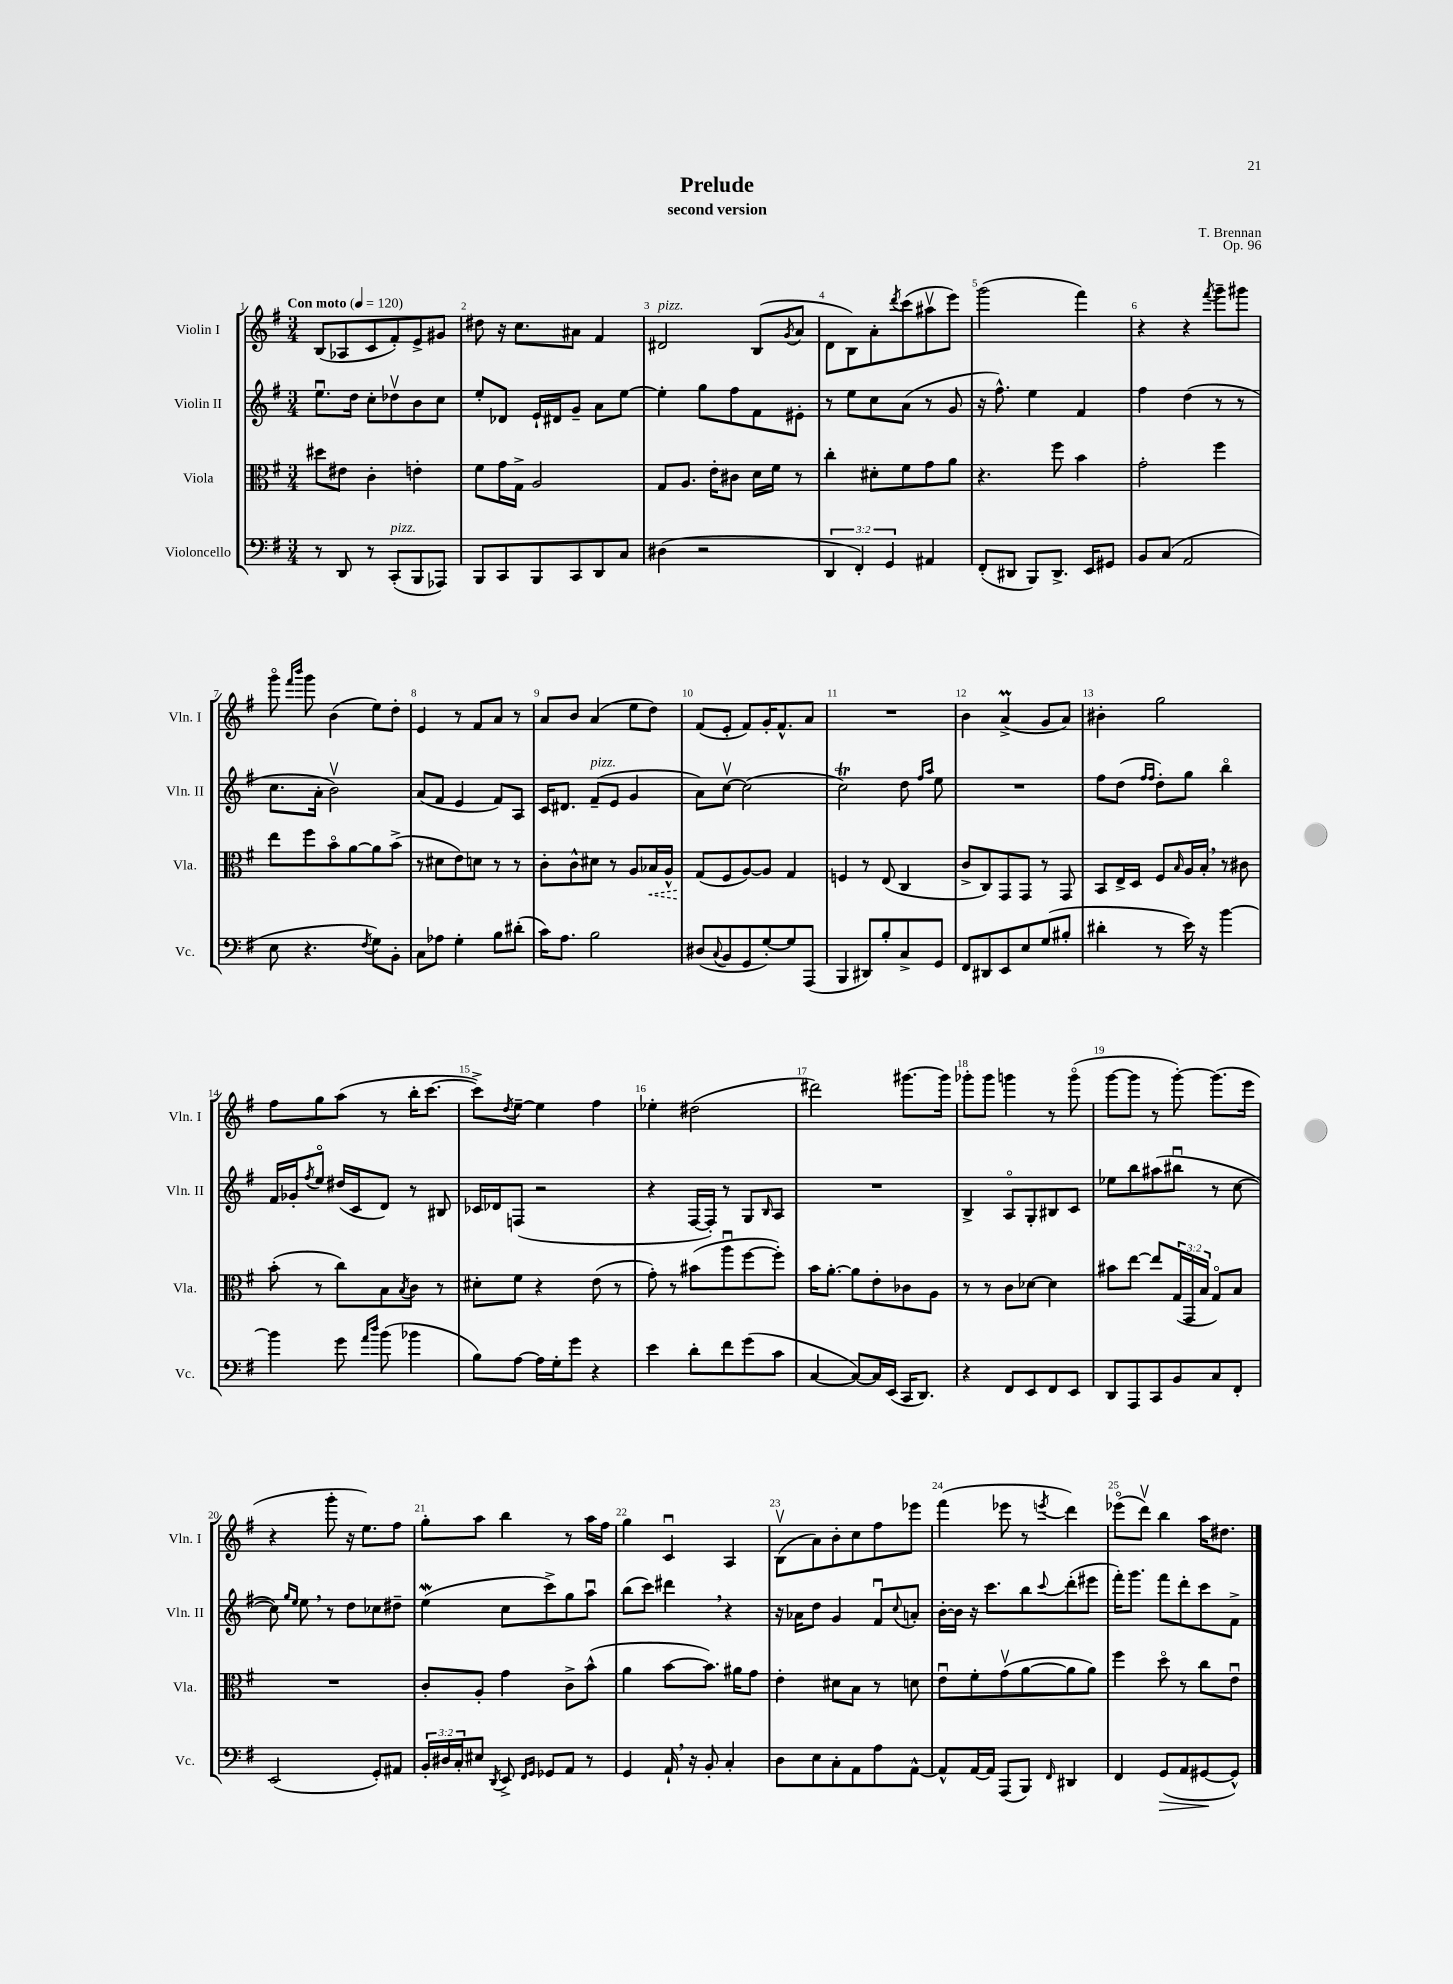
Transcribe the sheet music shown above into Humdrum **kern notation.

**kern	**kern	**kern	**kern
*staff4	*staff3	*staff2	*staff1
*clefF4	*clefC3	*clefG2	*clefG2
*k[f#]	*k[f#]	*k[f#]	*k[f#]
*M3/4	*M3/4	*M3/4	*M3/4
*MM120	*MM120	*MM120	*MM120
8r	8dd#\L	8.eeu\L	(8B/L
8DD/	8e#\J	.	8A-/
.	.	16dd\Jk	.
8r	4c'\	8cc'\L	8c/
(8CC'/L	.	8dd-v\	8f#'/)
8BBB/	4e'\	8b\	8e^/
8AAA-/J)	.	8cc\J	8g#/J
=	=	=	=
8BBB/L	8f#\L	8ee'/L	8dd#\
8CC/	16g\L	8d-/J	16r
.	16G^\JJ	.	8.cc\L
8BBB/	2A/	16e`/LL	.
.	.	16d#/J	.
8CC/	.	8g~/J	8a#\J
8DD/	.	8a\L	4f#/
8C/J	.	[8ee\J	.
=	=	=	=
(4D#\	8G/L	4ee'\]	2d#/
.	8.A/J	.	.
2r	.	8gg\L	.
.	16e'\LK	.	.
.	8c#\J	8ff#\	.
.	16d\LL	8f#\	(8B/L
.	16f#\JJ	.	.
.	.	.	8qg/
.	8r	8e#'\J	8a/J
=	=	=	=
6DD/	4cc'\	8r	8d\L
.	.	8ee\L	8B\)
6FF#'/)	.	.	.
.	8d#'\L	8cc\	8a'\
6GG/	.	.	.
.	.	.	8qddd/
.	8f#\	(8a\J	(8ccc\
4AA#/	8g\	8r	8aa#v\
.	8a\J	8g/	8eee\J)
=	=	=	=
(8FF#'/L	4.r	16r	(2ggg\
.	.	8.ff#^^\)	.
8DD#/J	.	.	.
8BBB/L)	.	4ee\	.
8.DD#^/J	8ff#\	.	.
.	4b\	4f#/	4fff#\)
16EE/LK	.	.	.
8GG#/J	.	.	.
=	=	=	=
8BB/L	2g'\	4ff#\	4r
(8C/J	.	.	.
2AA/	.	(4dd\	4r
.	.	.	8qfff#/
.	4ff#\	8r	8ggg~\L
.	.	8r	8ggg#\J
=	=	=	=
8E\	8ee\L	8.cc\L	8gggo\
.	.	.	16qqfff#/LL
.	.	.	16qqbbb/JJ
4.r	8ff#\	.	8ggg\
.	.	16a'\Jk	.
.	8bo\	2bv\)	(4b\
.	[8a\	.	.
8qF#/	.	.	.
8G\L)	8a\]	.	8ee\L)
8BB'\J	(8b^\J	.	8dd'\J
=	=	=	=
8C\L	8r	(8a/L	4e/
8A-\J	8d#\L	8f#/J	.
4G'\	8e\)	4e/	8r
.	8d\J	.	8f#/L
8B\L	8r	8f#/L)	8a/J
(8d#'\J	8r	8A/J	8r
=	=	=	=
16c\LK)	8c'\L	16c/LK	8a/L
8.A\J	.	8.d#/J	.
.	8c^^\	.	8b/J
2B\	8d#\J	(8f#~/L	(4a/
.	8r	8e/J	.
.	8A/L	4g/	8ee\L
.	16B-/L	.	8dd\J)
.	16A^^/JJ	.	.
=	=	=	=
(8D#/L	(8G/L	8a\L)	(8f#/L
8qqC/	.	.	.
8BB/	8F#/	[8ccv\J	8e'/J
8GG/	[8A/)	(2cc\]	8f#/L)
[8G'/)	8A/]J	.	16g'/K
.	.	.	8.f#^^/
8G/]	4G/	.	.
(8AAA/J	.	.	8a/J
=	=	=	=
4BBB/	4F/	2cc\)	2.r
8DD#/L)	8r	.	.
8B'/	(8E/	.	.
8C^/	4C/	8dd\	.
.	.	16qqff#/LL	.
.	.	16qqaa/JJ	.
8GG/J	.	8ee\	.
=	=	=	=
8FF#/L	8c^/L	2.r	4b\
8DD#/	8C/)	.	.
8EE/	8GG/	.	(4a^/
8E/	8GG/J	.	.
(8G/	8r	.	8g/L
8B#'/J	8GG/	.	8a/J)
=	=	=	=
4d#'\	8BB/L	8ff#\L	4b#'\
.	16E^/L	(8dd\J	.
.	16D/JJ	.	.
.	.	16qqff#/LL	.
.	.	16qqff#/JJ	.
8r	8F#/L	8dd'\L)	2gg\
.	16qqB/	.	.
16e\)	16A/L	8gg\J	.
16r	16B'/JJ	.	.
[4b\	8r	4bbo\	.
.	8c#\	.	.
=	=	=	=
4b\]	(8b'\	16f#/LL	8ff#\L
.	.	16g-'/J	.
.	.	8qff#/	.
.	8r	8eeo/J	8gg\
8g\	8cc\L)	(16dd#/LL	(8aa\J
.	.	16c/J	.
16qqa/LL	.	.	.
16qqdd/JJ	.	.	.
(8b\	8B\	8d/J)	8r
.	8qB/	.	.
4b-\	8c\J	8r	16bb'\LK
.	.	.	[8.ccc\J
.	8r	8B#/	.
=	=	=	=
8B\L)	8d#'\L	16c-/LL	8ccc^\]L)
.	.	16d-/J	.
.	.	.	8qdd/
[8A\J	8f#\J	(8F/J	[8ee~\J
16A\]LL	4r	2r	4ee\]
16G'\J	.	.	.
8g\J	.	.	.
4r	(8e\	.	4ff#\
.	8r	.	.
=	=	=	=
4e\	8g'\)	4r	4ee-'\
.	8r	.	.
8d'\L	(8b#\L	[16F#/LL	(2dd#\
.	.	16F#'/]JJ)	.
8f#\	8aau\	8r	.
(8g\	[8ff#\	8G/L	.
.	.	16qqB/	.
8c\J	8ff#'\]J)	8A/J	.
=	=	=	=
[4C/	16b\LK	2.r	2ddd#\)
.	[8.a'\J	.	.
8C/_L)	8a\]L	.	.
16C/]L	8e'\	.	.
(16EE/JJ	.	.	.
16CC/LK	8c-\	.	[8.ggg#\L
8.DD/J)	.	.	.
.	8A\J	.	.
.	.	.	16ggg#\]Jk
=	=	=	=
4r	8r	4B^/	8ggg-'\L
.	8r	.	8ggg-\J
8FF#/L	8c\L	8Ao/L	4ggg\
8EE/	[8d-\J	8G'/	.
8FF#/	4d-\]	8B#/	8r
8EE/J	.	8c/J	(8gggo\
=	=	=	=
8DD/L	8b#\L	8ee-\L	[8ggg\L
8AAA/	[8ee\J	8bb\	8ggg\]J
8CC/	8ee/]L	(8aa#\	8r
8BB/	(24G/L	8bb#u\J	[8ggg'\)
.	24GG/	.	.
.	24B/JJ	.	.
8C/	8Go/L)	8r	(8.ggg\]L
8FF#'/J	8B/J	[8cc\	.
.	.	.	16eee\Jk
=	=	=	=
(2EE/	2.r	8cc\])	4r
.	.	16qqgg/LL	.
.	.	16qqee/JJ	.
.	.	8ee\	.
.	.	8r	8ggg'\
.	.	8dd\L	16r
.	.	.	8.ee\L)
8GG'/L)	.	8cc-\	.
8AA#/J	.	8dd#~\J	8ff#\J
=	=	=	=
24BB'/LL	8c'/L	(4ee\	8gg'\L
24D#/	.	.	.
24C'/J	.	.	.
8E#/J	8A'/J	.	8aa\J
8qDD/	.	.	.
8EE^/	4g\	8cc\L	4bb\
16qqFF#/LL	.	.	.
16qqGG/JJ	.	.	.
8GG-/L	.	8ccc^\)	.
8AA/J	8c^\L	8gg\	8r
8r	(8b^^\J	8aau\J	16aa\LL
.	.	.	16ff#\JJ
=	=	=	=
4GG/	4a\	(8bb\L	4gg\
.	.	8ccc\J)	.
16AA`/	[8b\L	4ddd#\	4cu/
16r	.	.	.
8BB'/	8.b\]J)	.	.
4C'/	.	4r	4A/
.	16a#\LK	.	.
.	8g\J	.	.
=	=	=	=
8D\L	4e'\	16r	(8Bv\L
.	.	16a-\LK	.
8E\	.	8dd\J	8a\)
8C'\	8d#\L	4g/	8b'\
8AA\	8B\J	.	8cc\
8A\	8r	8f#u/L	8ff#\
.	.	8qqcc/	.
[8AA^^\J	8d\	8a'/J	8eee-\J
=	=	=	=
8AA^^/]L	8eu\L	[16b'\LL	(4fff#\
.	.	16b\]JJ	.
[16AA/L	8f#'\	16r	.
16AA/]JJ	.	8.ccc\L	.
(8AAA/L	(8gv\	.	8eee-\
8BBB/J)	[8a\	8bb\	8r
16qqFF#/	.	8qqccc/	8qeee/
4DD#/	8a\]	(8ddd'\	4ddd\)
.	8a\J)	8eee#\J	.
=	=	=	=
4FF#/	4ff#\	16fff#'\LK)	(8eee-o\L
.	.	8.ggg\J	.
.	.	.	8dddv\J)
(8GG/L	8ddo\	8fff#\L	4bb\
8AA/	8r	8ddd'\	.
[8GG#/	8cc\L	8ccc\	16aa\LK
.	.	.	8.dd#\J
8GG#^^/]J)	8eu\J	8f#^\J	.
==	==	==	==
*-	*-	*-	*-
